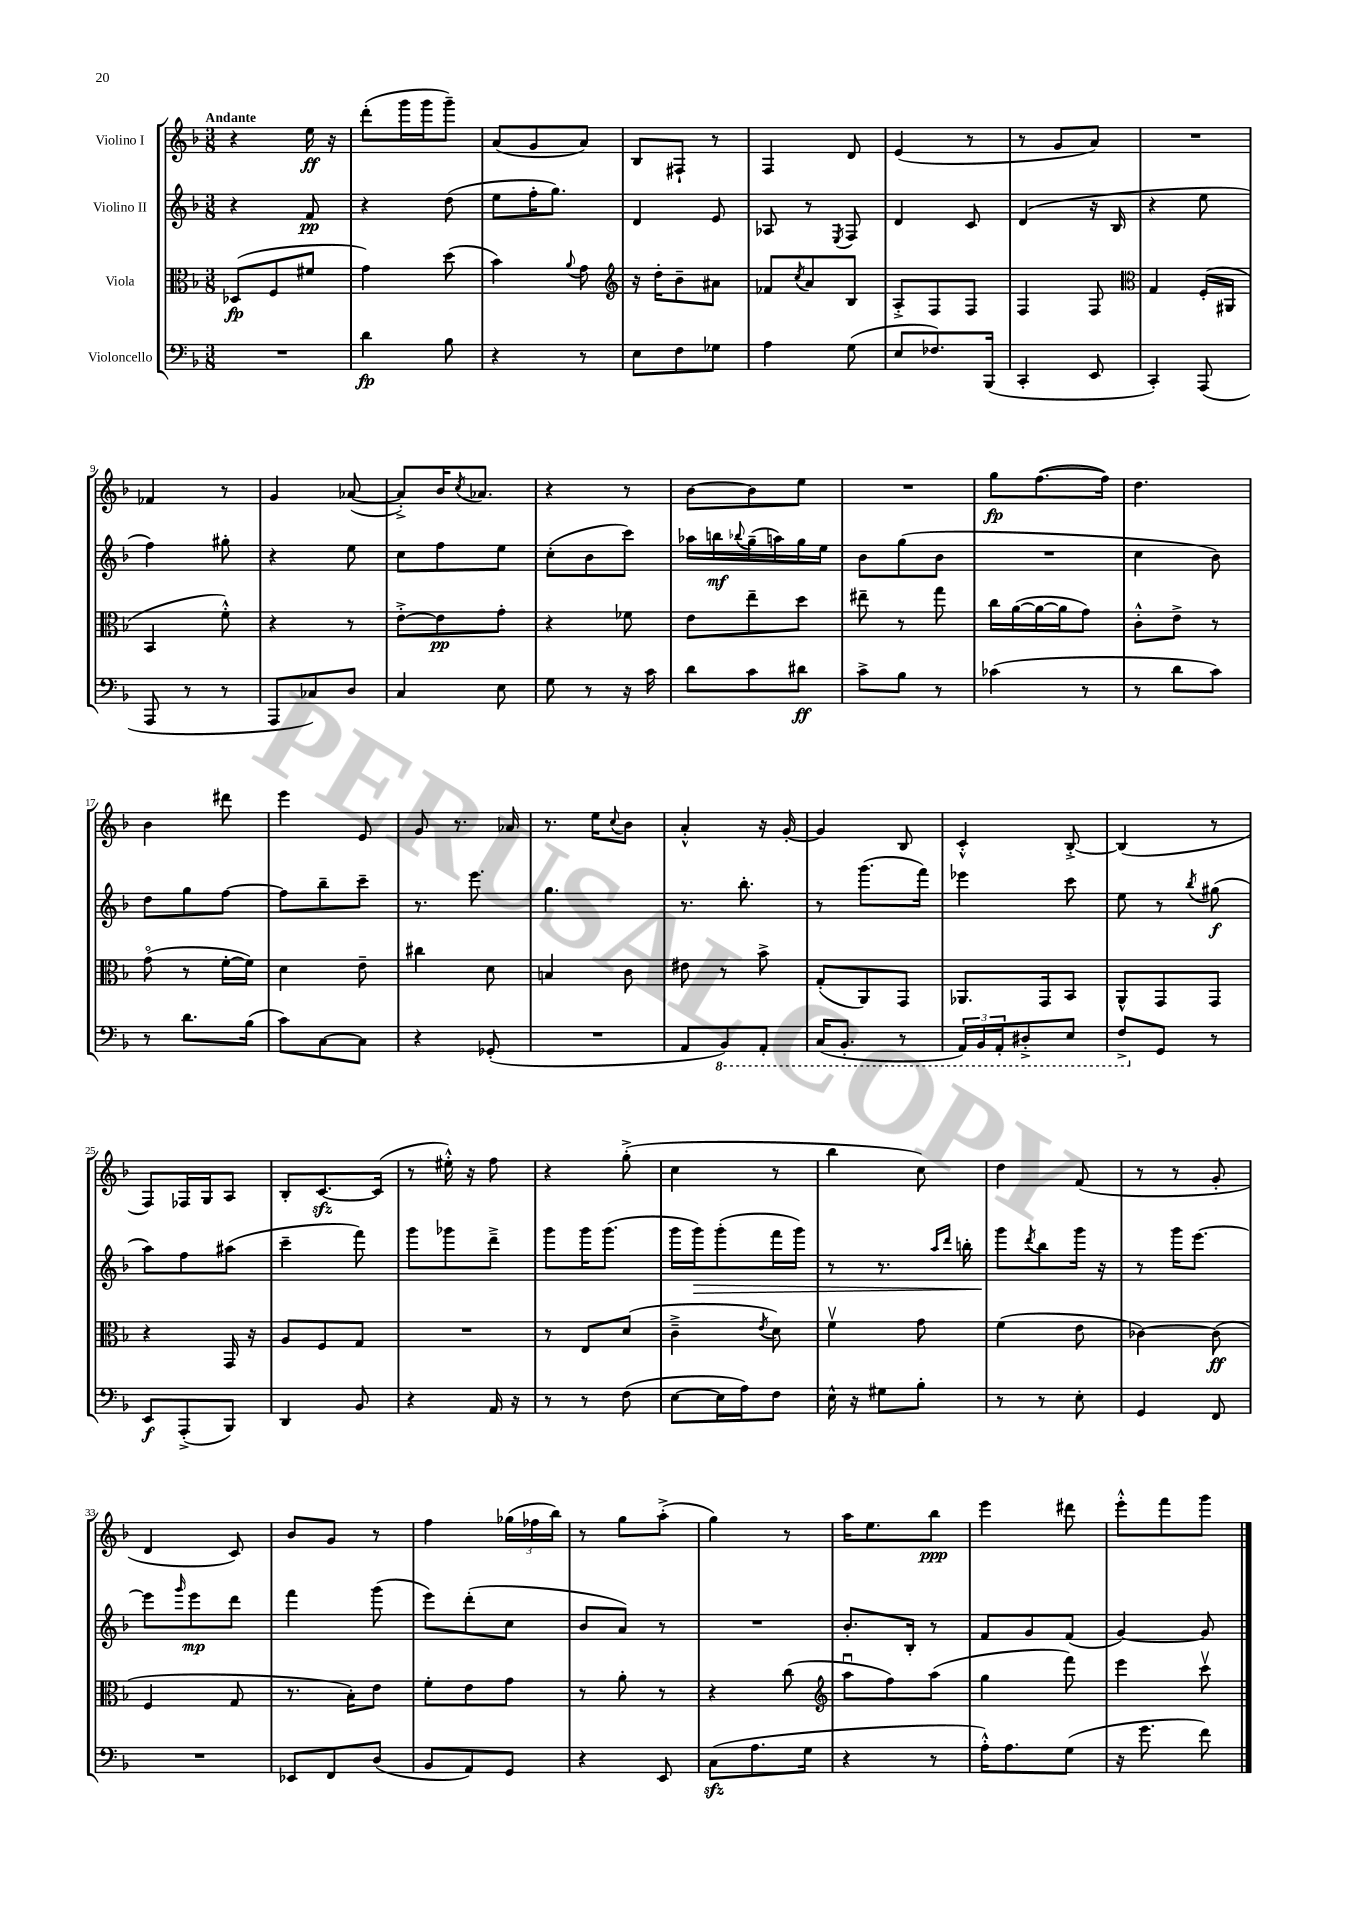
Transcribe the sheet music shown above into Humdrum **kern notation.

**kern	**dynam	**kern	**dynam	**kern	**dynam	**kern	**dynam
*part4	*part4	*part3	*part3	*part2	*part2	*part1	*part1
*staff4	*staff4	*staff3	*staff3	*staff2	*staff2	*staff1	*staff1
*I"Violoncello	*	*I"Viola	*	*I"Violino II	*	*I"Violino I	*
*clefF4	*	*clefC3	*	*clefG2	*	*clefG2	*
*k[b-]	*	*k[b-]	*	*k[b-]	*	*k[b-]	*
*M3/8	*	*M3/8	*	*M3/8	*	*M3/8	*
=1	=1	=1	=1	=1	=1	=1	=1
!	!	!	!	!	!	!LO:TX:a:B:t=Andante	!
4.r	.	(8D-X/L	fp	4r	.	4r	.
.	.	8F/	.	.	.	.	.
.	.	8f#X/J	.	8f/	pp	16ee\	ff
.	.	.	.	.	.	16r	.
=2	=2	=2	=2	=2	=2	=2	=2
4d\	fp	4g\)	.	4r	.	(8ddd'\L	.
.	.	.	.	.	.	16ggg\L	.
.	.	.	.	.	.	16ggg\J	.
8B-\	.	(8dd\	.	(8dd\	.	8ggg~\J)	.
=3	=3	=3	=3	=3	=3	=3	=3
4r	.	4b-\)	.	8ee\L	.	(8a/L	.
.	.	.	.	16ff'\K	.	8g/	.
.	.	.	.	8.gg\J)	.	.	.
.	.	8qqa/	.	.	.	.	.
8r	.	8g\	.	.	.	8a/J)	.
=4	=4	=4	=4	=4	=4	=4	=4
*	*	*clefG2	*	*	*	*	*
8E\L	.	16r	.	4d/	.	8B-/L	.
.	.	16dd'\KL	.	.	.	.	.
8F\	.	8b-~\	.	.	.	8F#X`/J	.
8G-X\J	.	8a#X\J	.	8e/	.	8r	.
=5	=5	=5	=5	=5	=5	=5	=5
4A\	.	8f-X/L	.	8A-X/	.	4F/	.
.	.	8qcc/	.	.	.	.	.
.	.	8a/	.	8r	.	.	.
.	.	.	.	8qE/	.	.	.
(8G\	.	8B-/J	.	8F/	.	8d/	.
=6	=6	=6	=6	=6	=6	=6	=6
8E/L	.	8A'^/L	.	4d/	.	(4e/	.
8.F-X/)	.	8F/	.	.	.	.	.
.	.	8F/J	.	8c/	.	8r	.
(16BBB-/Jk	.	.	.	.	.	.	.
=7	=7	=7	=7	=7	=7	=7	=7
4CC'/	.	4F/	.	(4d/	.	8r	.
.	.	.	.	.	.	8g/L	.
8EE/	.	8F/	.	16r	.	8a/J)	.
.	.	.	.	16B-/	.	.	.
=8	=8	=8	=8	=8	=8	=8	=8
*	*	*clefC3	*	*	*	*	*
4CC'/)	.	4G/	.	4r	.	4.r	.
(8AAA/	.	(16F'/LL	.	8ee\	.	.	.
.	.	16AA#X/JJ	.	.	.	.	.
!!LO:LB:g=z
=9	=9	=9	=9	=9	=9	=9	=9
8AAA/	.	4BB-/	.	4ff\)	.	4f-X/	.
8r	.	.	.	.	.	.	.
8r	.	8f'^^\)	.	8gg#X'\	.	8r	.
=10	=10	=10	=10	=10	=10	=10	=10
8AAA/L	.	4r	.	4r	.	4g/	.
8C-X/)	.	.	.	.	.	.	.
8D/J	.	8r	.	8ee\	.	([8a-X/	.
=11	=11	=11	=11	=11	=11	=11	=11
4C/	.	[8e'^\L	.	8cc\L	.	8a-'^/L])	.
.	.	8e\]	pp	8ff\	.	16b-/K	.
.	.	.	.	.	.	8qcc/	.
.	.	.	.	.	.	8.a-X/J	.
8E\	.	8g'\J	.	8ee\J	.	.	.
=12	=12	=12	=12	=12	=12	=12	=12
8G\	.	4r	.	(8cc'\L	.	4r	.
8r	.	.	.	8b-\	.	.	.
16r	.	8f-X\	.	8ccc\J)	.	8r	.
16c\	.	.	.	.	.	.	.
=13	=13	=13	=13	=13	=13	=13	=13
8d\L	.	8e\L	.	16aa-X\LL	.	[8b-\L	.
.	.	.	.	16bbn\	mf	.	.
.	.	.	.	8qqbb-X/	.	.	.
8c\	.	8ee~\	.	(16gg~\	.	8b-\]	.
.	.	.	.	16aan\)	.	.	.
8d#X\J	ff	8dd\J	.	16gg\	.	8ee\J	.
.	.	.	.	16ee\JJ	.	.	.
=14	=14	=14	=14	=14	=14	=14	=14
8c^\L	.	8ee#X~\	.	8b-\L	.	4.r	.
8B-\J	.	8r	.	(8gg\	.	.	.
8r	.	8gg\	.	8b-\J	.	.	.
=15	=15	=15	=15	=15	=15	=15	=15
(4c-X\	.	16cc\LL	.	4.r	.	8gg\L	fp
.	.	([16a\	.	.	.	.	.
.	.	16a\_	.	.	.	([8.ff\	.
.	.	16a\J]	.	.	.	.	.
8r	.	8g\J)	.	.	.	.	.
.	.	.	.	.	.	16ff\Jk])	.
=16	=16	=16	=16	=16	=16	=16	=16
8r	.	8c'^^\L	.	4cc\	.	4.dd\	.
8d\L	.	8e^\J	.	.	.	.	.
8c\J)	.	8r	.	8b-\)	.	.	.
!!LO:LB:g=z
=17	=17	=17	=17	=17	=17	=17	=17
8r	.	(8g\	.	8dd\L	.	4b-\	.
8.d\L	.	8r	.	8gg\	.	.	.
.	.	[16f'\LL	.	[8ff\J	.	8ddd#X\	.
(16B-\Jk	.	16f\JJ])	.	.	.	.	.
=18	=18	=18	=18	=18	=18	=18	=18
8c\L)	.	4d\	.	8ff\L]	.	4eee\	.
[8C\	.	.	.	8bb-~\	.	.	.
8C\J]	.	8e~\	.	8ccc~\J	.	8e/	.
=19	=19	=19	=19	=19	=19	=19	=19
4r	.	4cc#X\	.	8.r	.	8g/	.
.	.	.	.	.	.	8.r	.
.	.	.	.	8.eee\	.	.	.
(8GG-X'/	.	8d\	.	.	.	.	.
.	.	.	.	.	.	16a-X/	.
=20	=20	=20	=20	=20	=20	=20	=20
4.r	.	4Bn/	.	4.gg\	.	8.r	.
.	.	.	.	.	.	16ee\KL	.
.	.	.	.	.	.	8qqcc/	.
.	.	8c\	.	.	.	8b-\J	.
=21	=21	=21	=21	=21	=21	=21	=21
8AA/L	.	8e#X\	.	8.r	.	4a'^^/	.
*8ba	*	*	*	*	*	*	*
8BBB-/)	.	8r	.	.	.	.	.
.	.	.	.	8.bb-'\	.	.	.
8AAA'/J	.	8b-^\	.	.	.	16r	.
.	.	.	.	.	.	[16g'/	.
=22	=22	=22	=22	=22	=22	=22	=22
(16CC/KL	.	(8G'/L	.	8r	.	4g/]	.
8.BBB-'/J	.	.	.	.	.	.	.
.	.	8AA/)	.	(8.ggg\L	.	.	.
8r	.	8GG/J	.	.	.	8B-/	.
.	.	.	.	16fff\Jk)	.	.	.
=23	=23	=23	=23	=23	=23	=23	=23
24AAA/LL)	.	8.AA-X/L	.	4eee-X\	.	4c'^^/	.
24BBB-/	.	.	.	.	.	.	.
24AAA'/J	.	.	.	.	.	.	.
8DD#X'^/	.	.	.	.	.	.	.
.	.	16GG/k	.	.	.	.	.
8EE/J	.	8BB-/J	.	8ccc\	.	[8B-'^/	.
=24	=24	=24	=24	=24	=24	=24	=24
8FF^/L	.	8AA^^/L	.	8ee\	.	(4B-/]	.
*X8ba	*	*	*	*	*	*	*
8GG/J	.	8GG/	.	8r	.	.	.
.	.	.	.	8qbb-/	.	.	.
8r	.	8GG/J	.	(8gg#X\	f	8r	.
!!LO:LB:g=z
=25	=25	=25	=25	=25	=25	=25	=25
8EE/L	f	4r	.	8aa\L)	.	8F/L)	.
(8AAA'^/	.	.	.	8ff\	.	16F-X/L	.
.	.	.	.	.	.	16G/J	.
8BBB-/J)	.	16GG/	.	(8aa#X\J	.	8A/J	.
.	.	16r	.	.	.	.	.
=26	=26	=26	=26	=26	=26	=26	=26
4DD/	.	8A/L	.	4ccc~\	.	8B-'/L	.
.	.	8F/	.	.	.	[8.czz/	.
8BB-/	.	8G/J	.	8fff\)	.	.	.
.	.	.	.	.	.	(16c/Jk]	.
=27	=27	=27	=27	=27	=27	=27	=27
4r	.	4.r	.	8ggg\L	.	8r	.
.	.	.	.	8ggg-X\	.	16ee#X'^^\)	.
.	.	.	.	.	.	16r	.
16AA/	.	.	.	8ddd~^\J	.	8ff\	.
16r	.	.	.	.	.	.	.
=28	=28	=28	=28	=28	=28	=28	=28
8r	.	8r	.	8ggg\L	.	4r	.
8r	.	8E/L	.	16ggg\K	.	.	.
.	.	.	.	(8.ggg\J	.	.	.
(8F\	.	(8d/J	.	.	.	(8gg'^\	.
=29	=29	=29	=29	=29	=29	=29	=29
[8E\L	.	4c~^\	.	16ggg\LL	.	4cc\	.
!	!	!	!	!	!LO:HP:b	!	!
.	.	.	.	16ggg\J)	>	.	.
16E\L]	.	.	.	(8ggg'\	.	.	.
16A\J)	.	.	.	.	.	.	.
.	.	8qe/	.	.	.	.	.
8F\J	.	8d\)	.	16fff\L	.	8r	.
.	.	.	.	16ggg\JJ)	.	.	.
=30	=30	=30	=30	=30	=30	=30	=30
16E^^\	.	4fv\	.	8r	.	4bb-\	.
16r	.	.	.	.	.	.	.
8G#X\L	.	.	.	8.r	.	.	.
8B-'\J	.	8g\	.	.	.	8cc\)	.
.	.	.	.	16qqaa/LL	.	.	.
.	.	.	.	16qqddd/JJ	.	.	.
.	.	.	.	16bbn'\	.	.	.
=31	=31	=31	=31	=31	=31	=31	=31
8r	.	(4f\	.	8ggg\L	.	4dd\	.
.	.	.	.	8qddd/	.	.	.
8r	.	.	.	8bb-\	]	.	.
8E'\	.	8e\	.	16ggg\Jk	.	(8f/	.
.	.	.	.	16r	.	.	.
=32	=32	=32	=32	=32	=32	=32	=32
4GG/	.	[4c-X\)	.	8r	.	8r	.
.	.	.	.	16ggg\KL	.	8r	.
.	.	.	.	[8.eee\J	.	.	.
8FF/	.	(8c-\]	ff	.	.	8g'/	.
!!LO:LB:g=z
=33	=33	=33	=33	=33	=33	=33	=33
4.r	.	4F/	.	8eee\L]	.	4d/	.
.	.	.	.	16qqggg/	.	.	.
.	.	.	.	8eee\	mp	.	.
.	.	8G/	.	8ddd\J	.	8c/)	.
=34	=34	=34	=34	=34	=34	=34	=34
8EE-X/L	.	8.r	.	4fff\	.	8b-/L	.
8FF/	.	.	.	.	.	8g/J	.
.	.	16B-'\KL)	.	.	.	.	.
(8D/J	.	8e\J	.	(8ggg\	.	8r	.
=35	=35	=35	=35	=35	=35	=35	=35
8BB-/L	.	8f'\L	.	8eee\L)	.	4ff\	.
8AA/)	.	8e\	.	(8ddd'\	.	.	.
8GG/J	.	8g\J	.	8cc\J	.	(24gg-X\LL	.
.	.	.	.	.	.	24ff-X\	.
.	.	.	.	.	.	24bb-\JJ)	.
=36	=36	=36	=36	=36	=36	=36	=36
4r	.	8r	.	8b-/L	.	8r	.
.	.	8a'\	.	8a/J)	.	8gg\L	.
8EE/	.	8r	.	8r	.	(8aa'^\J	.
=37	=37	=37	=37	=37	=37	=37	=37
(8Czz\L	.	4r	.	4.r	.	4gg\)	.
8.A\	.	.	.	.	.	.	.
.	.	(8cc\	.	.	.	8r	.
16G\Jk	.	.	.	.	.	.	.
=38	=38	=38	=38	=38	=38	=38	=38
*	*	*clefG2	*	*	*	*	*
4r	.	8aau\L	.	8.b-'/L	.	16aa\KL	.
.	.	.	.	.	.	8.ee\	.
.	.	8ff\)	.	.	.	.	.
.	.	.	.	16B-'/Jk	.	.	.
8r	.	(8aa\J	.	8r	.	8bb-\J	ppp
=39	=39	=39	=39	=39	=39	=39	=39
16A'^^\KL)	.	4gg\	.	8f/L	.	4eee\	.
8.A\	.	.	.	.	.	.	.
.	.	.	.	8g/	.	.	.
(8G\J	.	8fff\)	.	(8f/J	.	8ddd#X\	.
=40	=40	=40	=40	=40	=40	=40	=40
16r	.	4eee\	.	[4g/)	.	8eee'^^\L	.
8.g\	.	.	.	.	.	.	.
.	.	.	.	.	.	8fff\	.
8f\)	.	8cccv\	.	8g/]	.	8ggg\J	.
==	==	==	==	==	==	==	==
*-	*-	*-	*-	*-	*-	*-	*-
